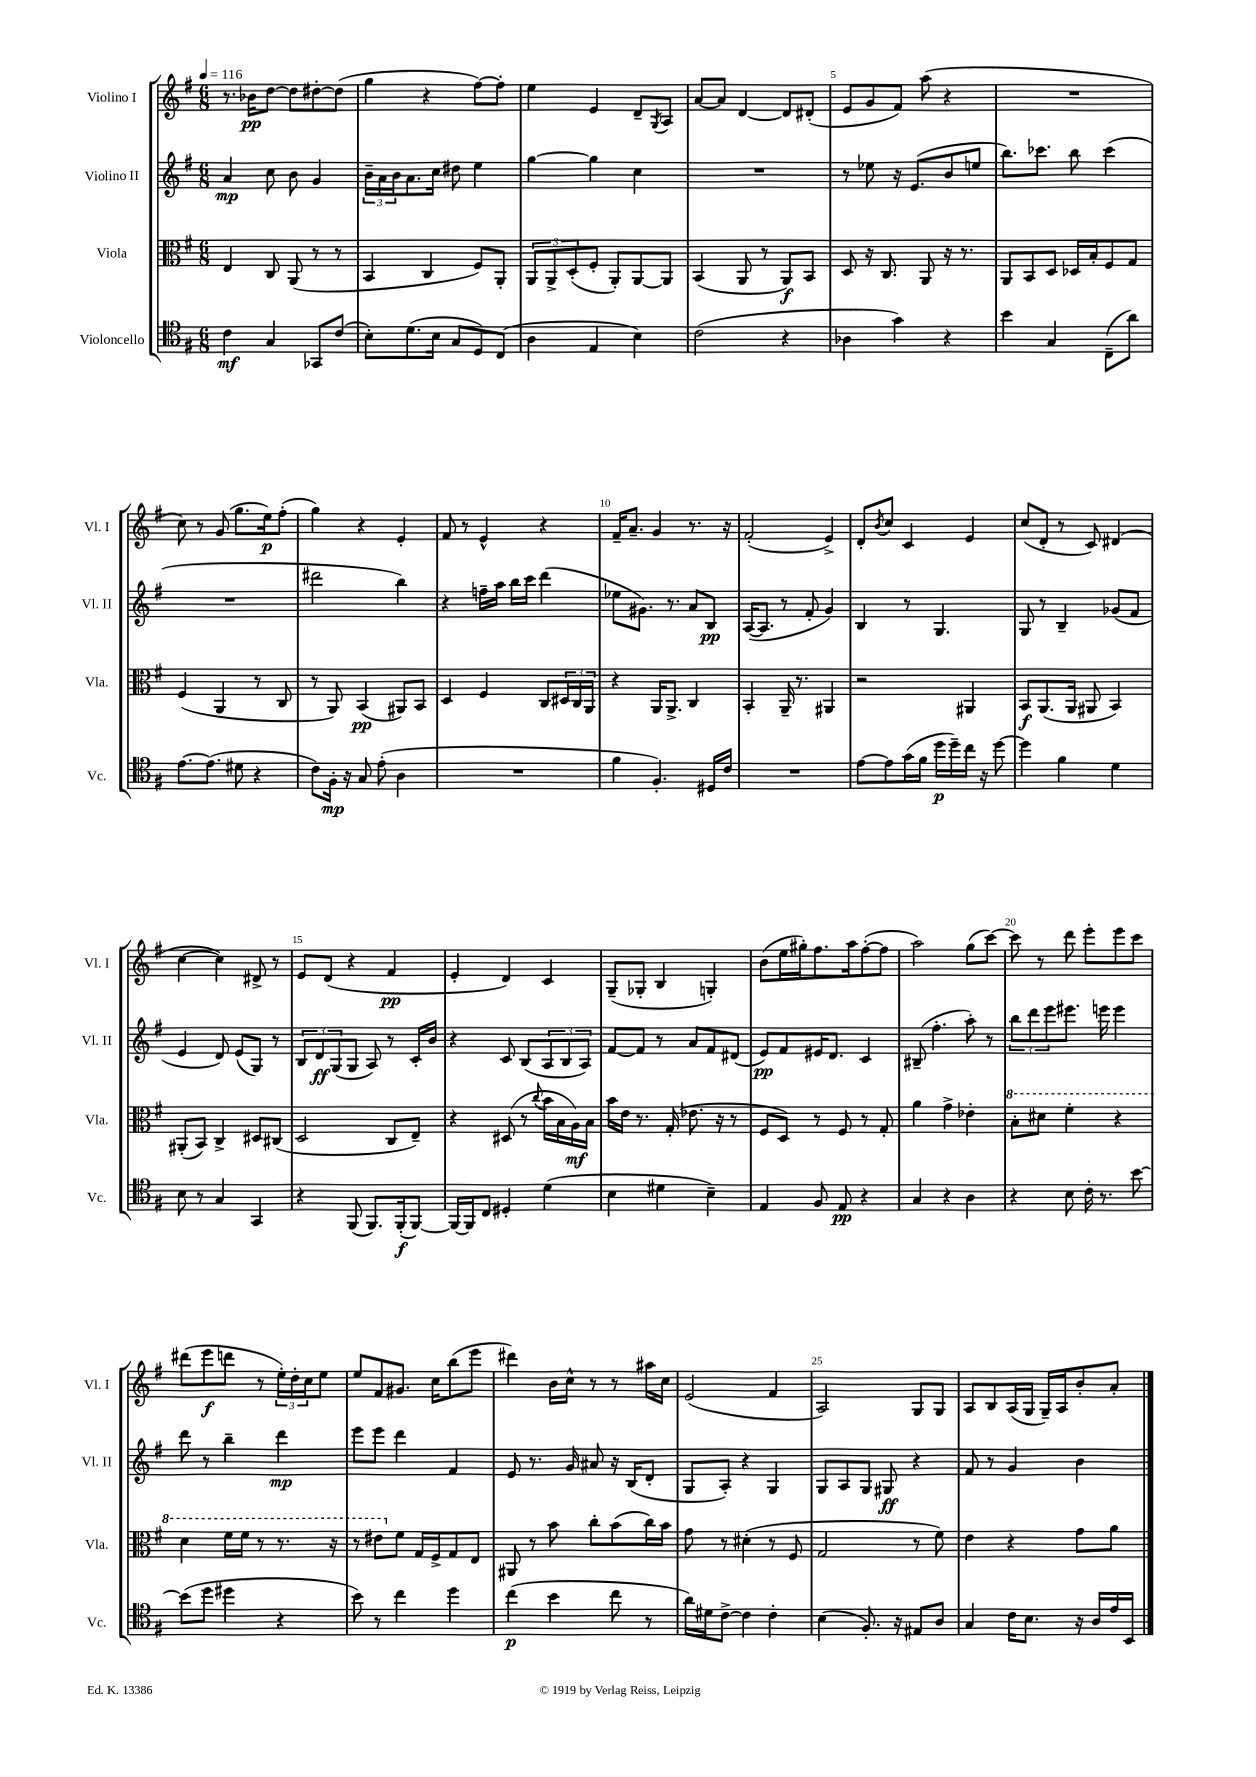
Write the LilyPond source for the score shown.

<<
\new StaffGroup <<
\new Staff = "s0" \with { instrumentName = "Violino I" shortInstrumentName = "Vl. I" } {
    \clef treble \key g \major \numericTimeSignature \time 6/8 \tempo 4 = 116
    r8. bes'16\pp d''8~ d''8 dis''8~-. dis''8( |
    g''4 r4 fis''8~) fis''8-. |
    e''4 e'4 d'8-- \acciaccatura { g8 } a8 |
    a'8~ a'8 d'4~ d'8 dis'8-.( |
    e'8 g'8 fis'8) a''8( r4 |
    R2. |
    c''8) r8 g'8( g''8. e''16\p) fis''8-.( |
    g''4) r4 e'4-. |
    fis'8 r8 e'4-^ r4 |
    fis'16-- a'8.-- g'4 r8. r16 |
    fis'2-.( e'4->) |
    d'8-. \acciaccatura { b'8 } c''8 c'4 e'4 |
    c''8( d'8-. r8 c'8) dis'4( |
    c''4~ c''4) dis'8-> r8 |
    e'8 d'8( r4 fis'4\pp |
    e'4-. d'4) c'4 |
    g8--( ges8-. b4 g4-.) |
    b'8( e''16 gis''16-.) fis''8. a''16 fis''8~-.( fis''8 |
    a''2) g''8( c'''8~) |
    c'''8 r8 d'''8 e'''8-. e'''8 c'''8 |
    dis'''8( e'''8\f d'''8 r8 \tuplet 3/2 { e''16-.) d''16-. c''16 } e''8 |
    e''8 fis'8 gis'8. c''16 b''8( e'''8 |
    dis'''4) b'16 c''16-^ r8 r8 ais''16 c''16 |
    e'2( fis'4 |
    a2) g8 g8 |
    a8 b8 a16( g16 g16--) a16 b'8-. a'8-. \bar "|." |
}
\new Staff = "s1" \with { instrumentName = "Violino II" shortInstrumentName = "Vl. II" } {
    \clef treble \key g \major \numericTimeSignature \time 6/8
    a'4\mp c''8 b'8 g'4 |
    \tuplet 3/2 { b'16-- a'16 b'16 } a'8. c''16 dis''8 e''4 |
    g''4~ g''4 c''4 |
    R2. |
    r8 ees''8 r16 e'8.( b'8 e''8 |
    b''8.) ces'''8. b''8 ces'''4( |
    R2. |
    dis'''2 b''4) |
    r4 f''16-- a''16 b''16 c'''16 d'''4( |
    ees''8 gis'8.) r8. a'8 b8\pp |
    a16~( a8. r8 fis'8-. g'4) |
    b4 r8 g4. |
    g8 r8 b4-- ges'8( fis'8 |
    e'4 d'8) e'8( g8) r8 |
    \tuplet 3/2 { b8 d'8\ff g8( } g8 a8) r8 c'16-. b'16 |
    r4 c'8 b8( \tuplet 3/2 { a8 b8 a8) } |
    fis'8~ fis'8 r8 a'8 fis'8 dis'8( |
    e'8\pp) fis'8 eis'16 d'8. c'4 |
    bis8--( fis''4.-. a''8-.) r8 |
    \tuplet 3/2 { b''8 d'''8 e'''8 } eis'''8. e'''16 e'''4 |
    d'''8 r8 b''4-- d'''4\mp |
    e'''8 e'''8 d'''4 fis'4 |
    e'8 r8. g'16 ais'8 r16 b16( d'8-. |
    g8 a8-.) r4 g4 |
    g8 a8 g8 gis8\ff r4 |
    fis'8 r8 g'4 b'4 \bar "|." |
}
\new Staff = "s2" \with { instrumentName = "Viola" shortInstrumentName = "Vla." } {
    \clef alto \key g \major \numericTimeSignature \time 6/8
    e4 c8 a,8( r8 r8 |
    b,4 c4 fis8) a,8-. |
    \tuplet 3/2 { a,8 a,8-> d8-.( } fis8-. a,8-.) a,8~ a,8 |
    b,4( a,8 r8 a,8\f) b,8 |
    d8 r16 c8. a,8 r16 r8. |
    a,8 b,8 d8 des16 b16-. fis8 g8 |
    fis4( a,4 r8 c8 |
    r8 a,8) b,4\pp( ais,8) b,8 |
    d4 fis4 c8 \tuplet 3/2 { dis16 c16 a,16 } |
    r4 a,16 a,8.-> c4 |
    b,4-. a,16-- r8. ais,4 |
    r2 ais,4 |
    b,8\f a,8.( a,16 ais,8 b,4) |
    ais,8-.( b,8) c4-> dis8 cis8( |
    d2 c8 e8--) |
    r4 dis8( r8 \appoggiatura { c''8 } b'16 b16 a16\mf) b16 |
    b'16 e'16 r8. g16-.( ees'8. r16 r8 |
    fis8 d8) r8 fis8 r8 g8-. |
    a'4 g'4-> ees'4-. |
    \ottava #1 b'8-. dis''8 fis''4-. r4 |
    d''4 fis''16 fis''16 r8 r8. r16 |
    r8 eis''8 \ottava #0 fis'8 g16 fis16-> g8 e8 |
    ais,8 r8 b'8 c''8-. b'8( c''16) b'16 |
    g'8 r8 dis'4-.( r8 fis8 |
    g2 r8 fis'8) |
    e'4 r4 g'8 a'8 \bar "|." |
}
\new Staff = "s3" \with { instrumentName = "Violoncello" shortInstrumentName = "Vc." } {
    \clef tenor \key g \major \numericTimeSignature \time 6/8
    c'4\mf g4 ges,8 c'8( |
    b8-.) d'8.( b16 g8 d8) c8( |
    a4 e4 b4) |
    c'2( r4 |
    aes4 g'4) r4 |
    b'4 g4 c8--( a'8) |
    e'8.~ e'8.( dis'8 r4 |
    c'8) fis16-.\mp r16 g8 e'8-.( a4 |
    R2. |
    fis'4 fis4.-.) dis16 c'16 |
    R2. |
    e'8~ e'8 g'16( fis'16 d''16\p d''16--) c''16 r16 d''8~ |
    d''4 fis'4 d'4 |
    b8 r8 g4 g,4 |
    r4 fis,8( fis,8.) fis,16-.\f( fis,8~) |
    fis,16~ fis,16 c8 dis4-. d'4( |
    b4 dis'4 b4--) |
    e4 fis8 e8\pp r4 |
    g4 r4 a4 |
    r4 b8 c'16-. r8. b'8~ |
    b'8( d''8 dis''4 r4 |
    b'8) r8 c''4 d''4 |
    c''4\p( b'4 c''8 r8 |
    a'16) dis'16 c'8~-> c'4 c'4-. |
    b4( fis8.-.) r16 eis8 a8 |
    g4 c'16 b8. r16 a16 e'16 b,16 \bar "|." |
}
>>
>>
\layout { \context { \Score \override BarNumber.break-visibility = ##(#f #t #t) barNumberVisibility = #(every-nth-bar-number-visible 5) } }
